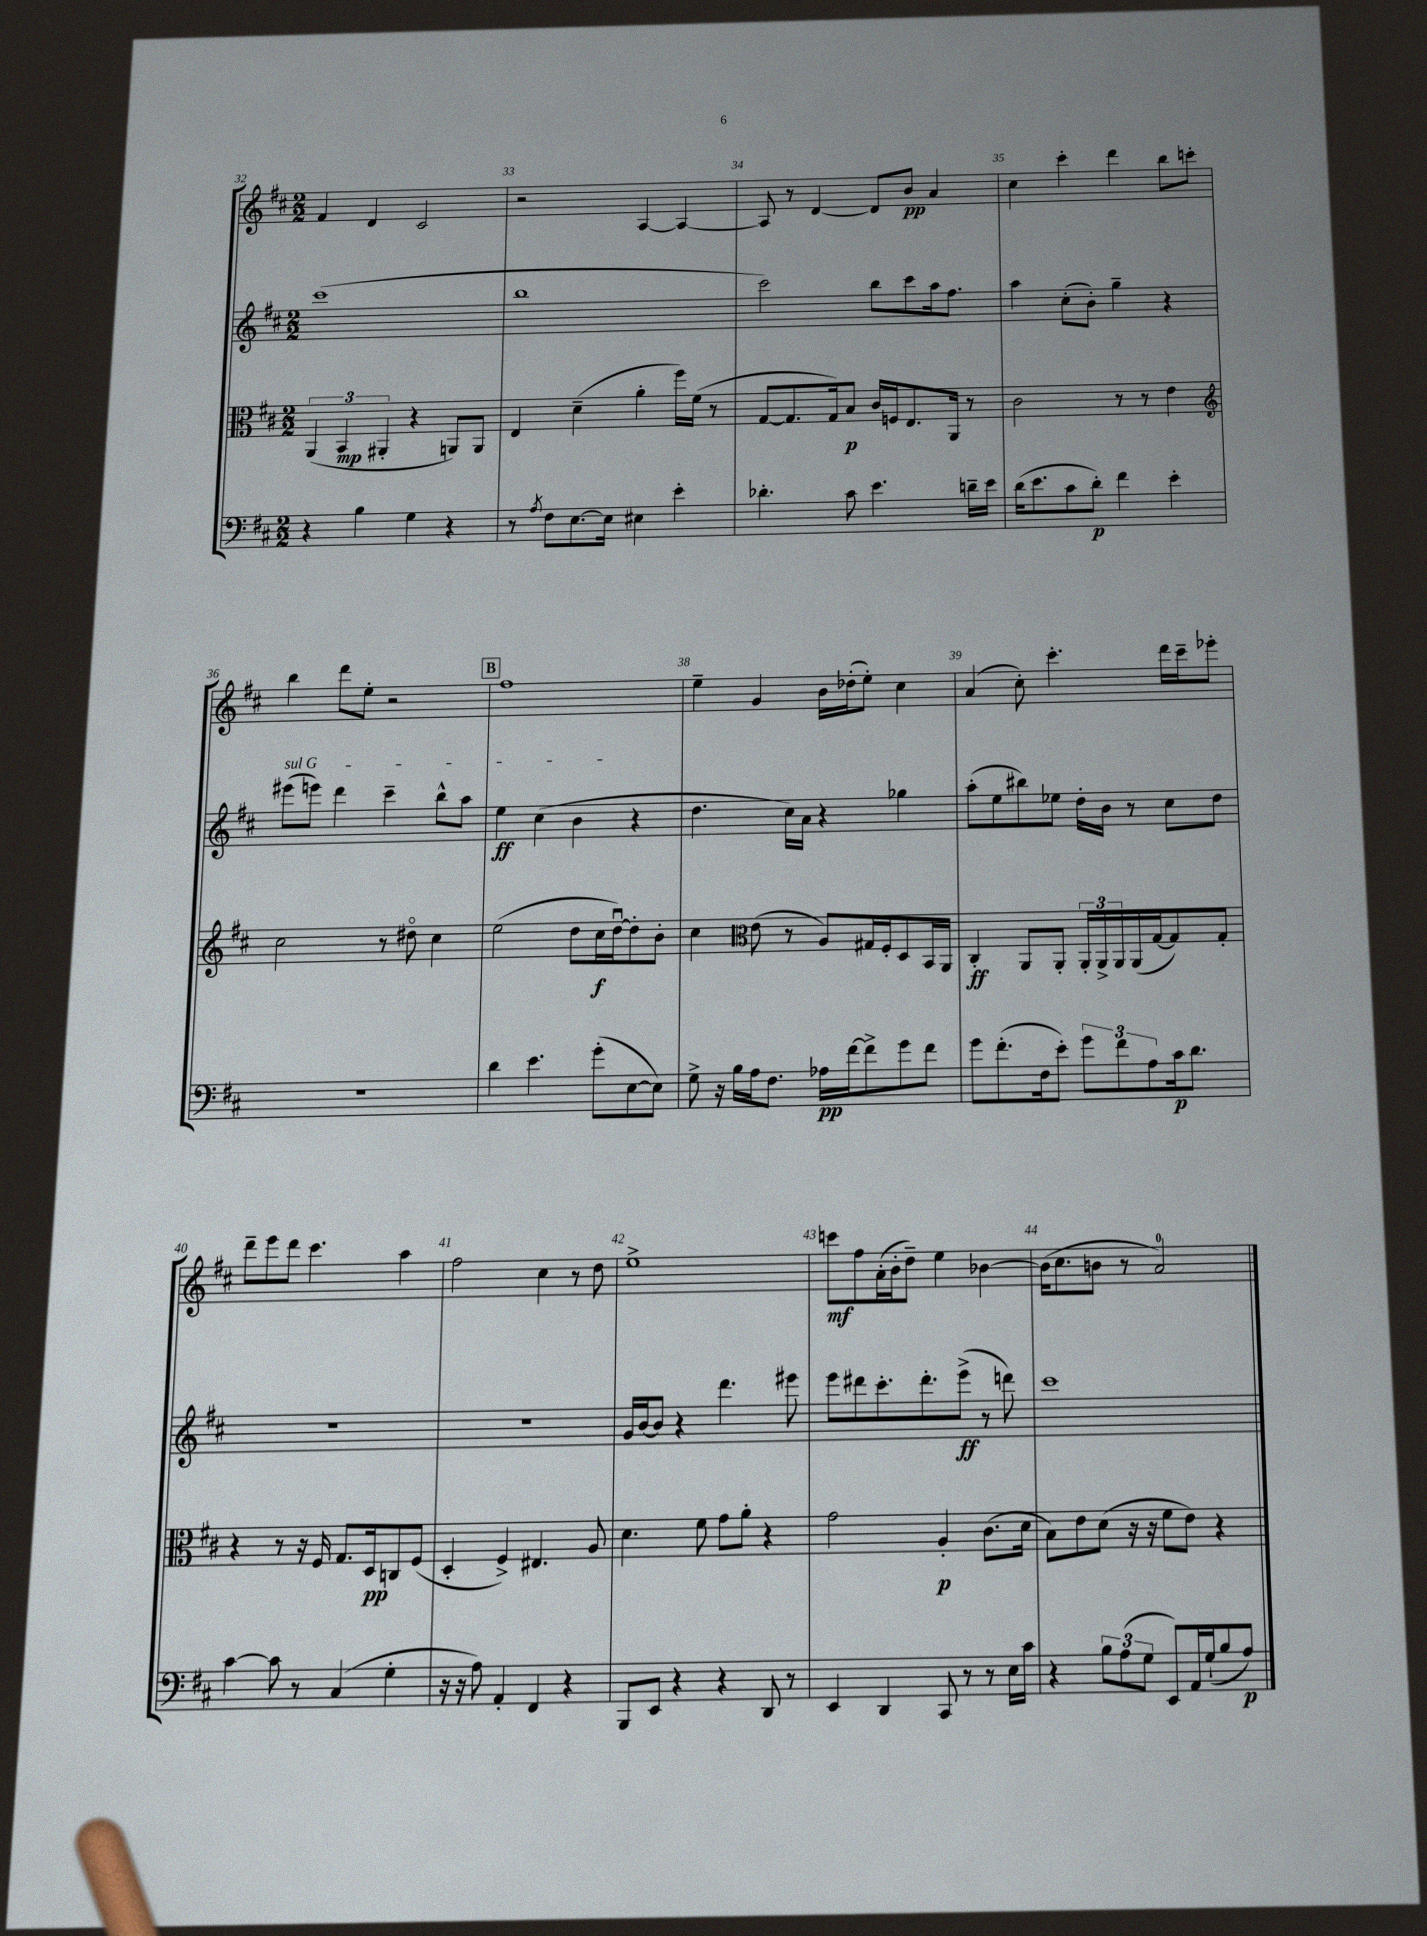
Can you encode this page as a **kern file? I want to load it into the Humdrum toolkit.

**kern	**dynam	**kern	**dynam	**kern	**dynam	**kern	**dynam
*part4	*part4	*part3	*part3	*part2	*part2	*part1	*part1
*staff4	*staff4	*staff3	*staff3	*staff2	*staff2	*staff1	*staff1
*clefF4	*	*clefC3	*	*clefG2	*	*clefG2	*
*k[f#c#]	*	*k[f#c#]	*	*k[f#c#]	*	*k[f#c#]	*
*M2/2	*	*M2/2	*	*M2/2	*	*M2/2	*
=32	=32	=32	=32	=32	=32	=32	=32
4r	.	(6AA/	.	(1ccc#	.	4f#/	.
.	.	6BB/	mp	.	.	.	.
4B\	.	.	.	.	.	4d/	.
.	.	6AA#X'/	.	.	.	.	.
4G\	.	4r	.	.	.	2c#/	.
4r	.	8AAn/L)	.	.	.	.	.
.	.	8AA/J	.	.	.	.	.
=33	=33	=33	=33	=33	=33	=33	=33
8r	.	4E/	.	1bb	.	2r	.
8qA/	.	.	.	.	.	.	.
8F#\L	.	.	.	.	.	.	.
[8.E\	.	(4d~\	.	.	.	.	.
16E\Jk]	.	.	.	.	.	.	.
4E#X\	.	4a'\	.	.	.	[4A/	.
4e'\	.	16ff#\LL)	.	.	.	4A/_	.
.	.	(16f#\JJ	.	.	.	.	.
.	.	8r	.	.	.	.	.
=34	=34	=34	=34	=34	=34	=34	=34
4.d-X'\	.	[8G/L	.	2ccc#\)	.	8A/]	.
.	.	8.G/]	.	.	.	8r	.
.	.	.	.	.	.	[4d/	.
.	.	16G/k)	.	.	.	.	.
8c#\	.	8B/J	p	.	.	.	.
4.e\	.	16c#/LL	.	8bb\L	.	8d/L]	.
.	.	16Fn/J	.	.	.	.	.
.	.	8.E/	.	8ccc#\	.	8b/J	pp
.	.	.	.	16aa\k	.	4a/	.
.	.	16AA/Jk	.	8.ff#\J	.	.	.
16dn~\LL	.	8r	.	.	.	.	.
16e\JJ	.	.	.	.	.	.	.
=35	=35	=35	=35	=35	=35	=35	=35
(16d\KL	.	2c#\	.	4aa\	.	4cc#\	.
8.e\	.	.	.	.	.	.	.
8c#\	.	.	.	(8cc#'\L	.	4ccc#'\	.
8d'\J)	p	.	.	8b'\J)	.	.	.
4f#\	.	8r	.	4gg~\	.	4ddd\	.
.	.	8r	.	.	.	.	.
4e'\	.	4e\	.	4r	.	8bb\L	.
.	.	.	.	.	.	8cccn'\J	.
!!LO:LB:g=z
=36	=36	=36	=36	=36	=36	=36	=36
*	*	*clefG2	*	*	*	*	*
!	!	!	!	!LO:TX:a:i:t=sul G	!	!	!
1r	.	2cc#\	.	(8eee#X\L	.	4bb\	.
.	.	.	.	8eeen\J)	.	.	.
.	.	.	.	4ddd\	.	8ddd\L	.
.	.	.	.	.	.	8ee'\J	.
.	.	8r	.	4ccc#~\	.	2r	.
.	.	8dd#X\	.	.	.	.	.
.	.	4cc#\	.	8bb^^\L	.	.	.
.	.	.	.	8aa\J	.	.	.
!!LO:REH:place=s1:t=B
=37	=37	=37	=37	=37	=37	=37	=37
4d\	.	(2ee\	.	4ee\	ff	1ff#	.
4.e\	.	.	.	(4cc#\	.	.	.
.	.	8dd\L	.	4b\	.	.	.
(8g'\L	.	16cc#\L	f	.	.	.	.
.	.	[16ddu\J)	.	.	.	.	.
[8E\	.	8dd'\]	.	4r	.	.	.
8E\J])	.	8b'\J	.	.	.	.	.
=38	=38	=38	=38	=38	=38	=38	=38
8G^\	.	4cc#\	.	4.dd\	.	4ee~\	.
16r	.	.	.	.	.	.	.
16B\LL	.	.	.	.	.	.	.
*	*	*clefC3	*	*	*	*	*
16A\J	.	(8e\	.	.	.	4g/	.
8.F#\J	.	.	.	.	.	.	.
.	.	8r	.	16cc#\LL)	.	.	.
.	.	.	.	16a\JJ	.	.	.
16A-X\LL	pp	8A/L)	.	4r	.	16b\LL	.
[16f#\J	.	.	.	.	.	(16dd-X'\J	.
8f#^\]	.	16G#X/L	.	.	.	8ee'\J)	.
.	.	16F#'/J	.	.	.	.	.
8g\	.	8D/	.	4gg-X\	.	4cc#\	.
8f#\J	.	16BB/L	.	.	.	.	.
.	.	16AA/JJ	.	.	.	.	.
=39	=39	=39	=39	=39	=39	=39	=39
8g\L	.	4C#'/	ff	(8aa'\L	.	(4a/	.
(8.f#'\	.	.	.	8ee\	.	.	.
.	.	8AA/L	.	8bb#X\)	.	8cc#'\)	.
16F#\k	.	.	.	.	.	.	.
8e'\J)	.	8AA'/J	.	8ee-X\J	.	4.ccc#'\	.
12g\L	.	24AA'/LL	.	16dd'\LL	.	.	.
.	.	24AA^/	.	.	.	.	.
.	.	.	.	16b\JJ	.	.	.
12f#\	.	24AA/	.	.	.	.	.
.	.	(16AA/	.	8r	.	.	.
12A\	.	.	.	.	.	.	.
.	.	[16G/J	.	.	.	.	.
16c#\k	p	8G/])	.	8cc#\L	.	16ddd\LL	.
8.d\J	.	.	.	.	.	16ccc#~\J	.
.	.	8G'/J	.	8dd\J	.	8eee-X'\J	.
!!LO:LB:g=z
=40	=40	=40	=40	=40	=40	=40	=40
[4c#\	.	4r	.	1r	.	8ddd~\L	.
.	.	.	.	.	.	8eee\	.
8c#\]	.	8r	.	.	.	8ddd\J	.
8r	.	16r	.	.	.	4.ccc#\	.
.	.	16F#/	.	.	.	.	.
(4C#/	.	8.G/L	.	.	.	.	.
.	.	16D/k	pp	.	.	.	.
4G'\	.	8Cn/	.	.	.	4aa\	.
.	.	(8F#/J	.	.	.	.	.
=41	=41	=41	=41	=41	=41	=41	=41
16r	.	4D'/	.	1r	.	2ff#\	.
16r	.	.	.	.	.	.	.
8A\)	.	.	.	.	.	.	.
4AA'/	.	4F#^/)	.	.	.	.	.
4FF#/	.	4.E#X/	.	.	.	4cc#\	.
4r	.	.	.	.	.	8r	.
.	.	8A/	.	.	.	8dd\	.
=42	=42	=42	=42	=42	=42	=42	=42
8BBB/L	.	4.d\	.	16g/LL	.	1ee^	.
.	.	.	.	[16b/J	.	.	.
8EE/J	.	.	.	8b/J]	.	.	.
4r	.	.	.	4r	.	.	.
.	.	8f#\	.	.	.	.	.
4r	.	8g\L	.	4.ddd\	.	.	.
.	.	8a'\J	.	.	.	.	.
8DD/	.	4r	.	.	.	.	.
8r	.	.	.	8eee#X\	.	.	.
=43	=43	=43	=43	=43	=43	=43	=43
4EE/	.	2g\	.	8eee\L	.	8cccn\L	mf
.	.	.	.	8ddd#X\	.	8ff#\	.
4DD/	.	.	.	8.ccc#'\	.	(16a'\L	.
.	.	.	.	.	.	16b'\J	.
.	.	.	.	.	.	8dd~\J)	.
.	.	.	.	8.ddd#'\	.	.	.
8CC#/	.	4A'/	p	.	.	4ee\	.
8r	.	.	.	(8eee^\J	ff	.	.
8r	.	(8.c#\L	.	8r	.	[4b-X\	.
16E\LL	.	.	.	8dddn\)	.	.	.
16c#\JJ	.	16d\Jk	.	.	.	.	.
=44	=44	=44	=44	=44	=44	=44	=44
4r	.	8B\L)	.	1ccc#	.	(16b-\KL]	.
.	.	.	.	.	.	8.cc#\	.
.	.	8e\	.	.	.	.	.
12B\L	.	(8d\J	.	.	.	8bn\J	.
(12A\	.	.	.	.	.	.	.
.	.	16r	.	.	.	8r	.
12G\J	.	.	.	.	.	.	.
.	.	16r	.	.	.	.	.
8EE/L)	.	8f#\L	.	.	.	2a/)	.
16AA/L	.	8e\J)	.	.	.	.	.
(16G`/J	.	.	.	.	.	.	.
8B/	.	4r	.	.	.	.	.
8A/J)	p	.	.	.	.	.	.
==	==	==	==	==	==	==	==
*-	*-	*-	*-	*-	*-	*-	*-
